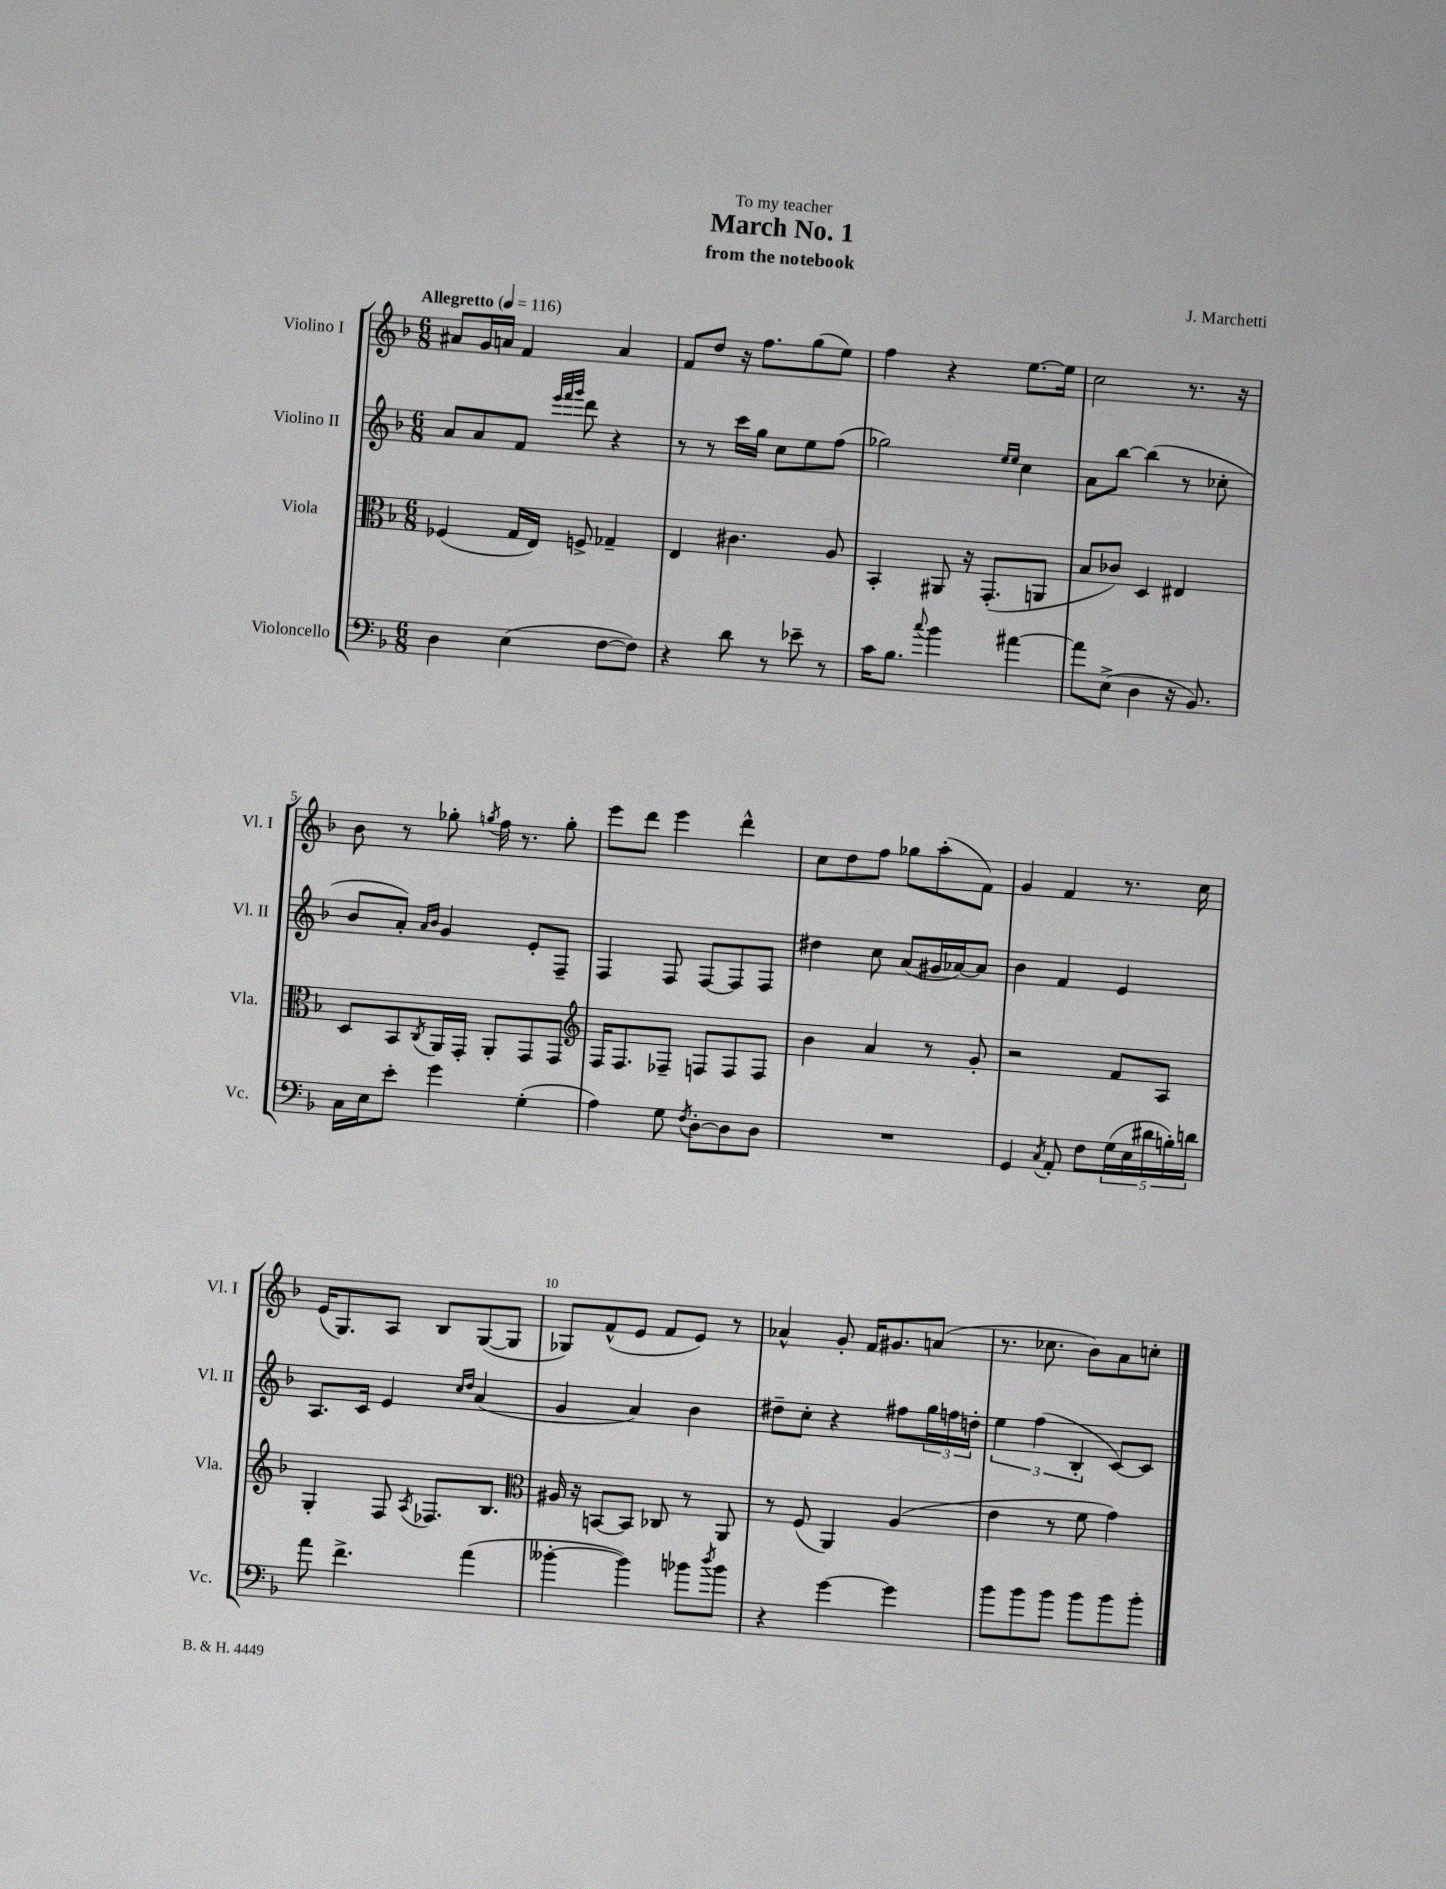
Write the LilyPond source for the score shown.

\header { title = "March No. 1" composer = "J. Marchetti" subtitle = "from the notebook" dedication = "To my teacher" }
<<
\new StaffGroup <<
\new Staff = "s0" \with { instrumentName = "Violino I" shortInstrumentName = "Vl. I" } {
    \clef treble \key f \major \numericTimeSignature \time 6/8 \tempo "Allegretto" 4 = 116
    ais'8 g'16 a'16 f'4 a'4 |
    f'8 d''8 r16 f''8. g''8( e''8) |
    f''4 r4 e''8.~ e''16 |
    c''2 r8. r16 |
    bes'8 r8 ges''8-. \acciaccatura { g''8 } f''16 r8. g''8-. |
    e'''8 d'''8 e'''4 d'''4-^ |
    c''8 d''8 f''8 ges''8 a''8-.( f'8) |
    g'4 f'4 r8. c''16 |
    e'16( g8.) a8 bes8 g8~( g8 |
    ges8) f'8-^( e'8 f'8 e'8) r8 |
    aes'4-^ g'8-. f'16 gis'8. a'8( |
    r8. ces''8. bes'8) a'8 c''8-. \bar "|." |
}
\new Staff = "s1" \with { instrumentName = "Violino II" shortInstrumentName = "Vl. II" } {
    \clef treble \key f \major \numericTimeSignature \time 6/8
    a'8 a'8 f'8 \grace { e'''32 f'''32 g'''32 } d'''8 r4 |
    r8 r8 c'''16 g''16 c''8 e''8 f''8( |
    ges''2) \grace { e''16 e''16 } c''4 |
    a'8 bes''8~ bes''4( r8 ces''8-. |
    bes'8 a'8-.) \grace { a'16 bes'16 } g'4 e'8-. f8-- |
    f4 f8 f8~ f8 f8 |
    dis''4 c''8 a'8( gis'16 aes'16~) aes'8 |
    bes'4 f'4 e'4 |
    a8. c'16 e'4 \grace { c''16 d''16 } a'4( |
    g'4 a'4) bes'4 |
    dis''8-- c''8-. r4 fis''8 \tuplet 3/2 { g''16 f''16 d''16-. } |
    \tuplet 3/2 { e''4 f''4( bes4-. } c'8~) c'8 \bar "|." |
}
\new Staff = "s2" \with { instrumentName = "Viola" shortInstrumentName = "Vla." } {
    \clef alto \key f \major \numericTimeSignature \time 6/8
    fes4( g16 e16) f8-> ges4-- |
    e4 cis'4. a8 |
    bes,4-. ais,8 r16 g,8.-.( a,8 |
    bes8 ces'8) d4 eis4 |
    d8 bes,8 \acciaccatura { c8 } a,16 g,16-. a,8-. g,8 g,8 |
    \clef treble f16 f8. fes8-- f8 f8 f8 |
    bes'4 a'4 r8 g'8-. |
    r2 f'8 a8 |
    g4-. f8 \acciaccatura { a8 } fes8. bes8. |
    \clef alto ais16 r16 b,8~ b,8 ces8 r8 a,8 |
    r8 f8( a,4) a4( |
    e'4 r8 f'8 g'4) \bar "|." |
}
\new Staff = "s3" \with { instrumentName = "Violoncello" shortInstrumentName = "Vc." } {
    \clef bass \key f \major \numericTimeSignature \time 6/8
    d4 e4( f8~ f8) |
    r4 d'8 r8 ees'8-- r8 |
    c'16 bes8. \appoggiatura { c''8 } bes'4 ais'4~ |
    ais'8 e8->( d4 r16 bes,8.) |
    c16 e16 e'8-. g'4 g4-.( |
    a4) g8 \acciaccatura { f8 } d8~-. d8 d8 |
    R2. |
    g,4 \acciaccatura { c8 } a,8-. f8 \tuplet 5/4 { g16( e16 dis'16 b16-.) d'16 } |
    a'8 f'4.-> a'4( |
    beses'4~-. beses'4) bes'8 \acciaccatura { d''8 } bes'8 |
    r4 g'4~ g'4 |
    bes'8 bes'8 bes'8 bes'8 bes'8 bes'8-. \bar "|." |
}
>>
>>
\layout { \context { \Score \override BarNumber.break-visibility = ##(#f #t #t) barNumberVisibility = #(every-nth-bar-number-visible 5) } }
